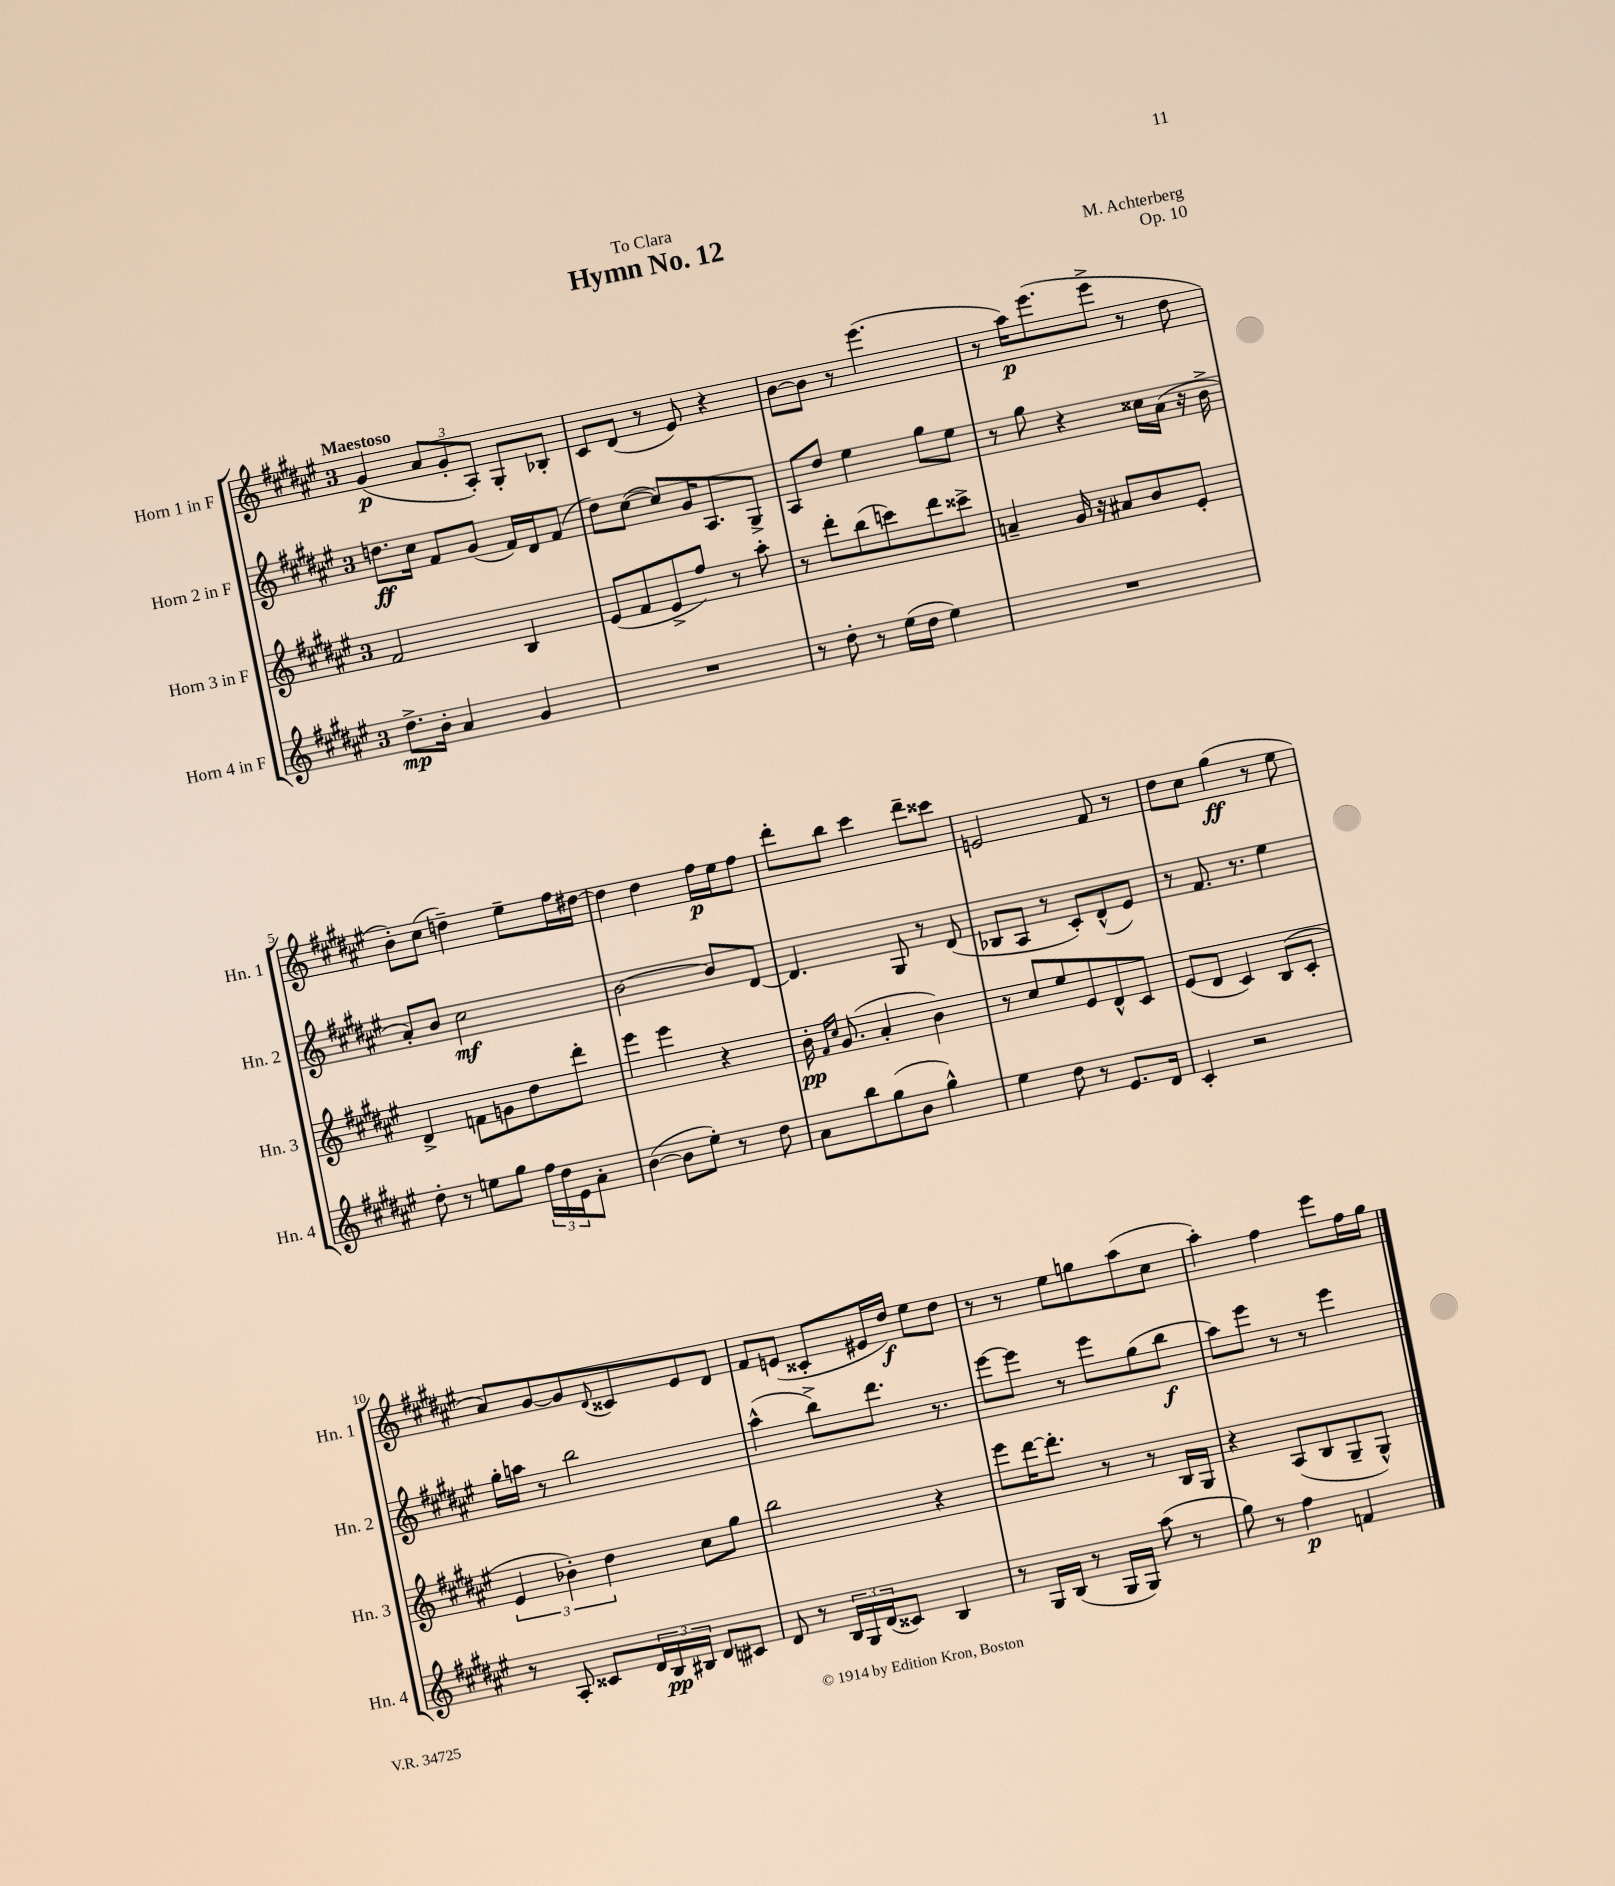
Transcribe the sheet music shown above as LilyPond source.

\header { title = "Hymn No. 12" composer = "M. Achterberg" dedication = "To Clara" opus = "Op. 10" }
<<
\new StaffGroup <<
\new Staff = "s0" \with { instrumentName = "Horn 1 in F" shortInstrumentName = "Hn. 1" } {
    \clef treble \key fis \major \once \override Staff.TimeSignature.style = #'single-digit \time 3/4 \tempo "Maestoso"
    gis'4\p( \tuplet 3/2 { ais'8 gis'8-. ais8-.) } gis8-. bes8-. |
    cis'8 dis'8( r8 eis'8) r4 |
    b'8~ b'8 r8 eis'''4.( |
    r8 ais''16\p) eis'''8.( eis'''8-> r8 dis''8 |
    b'8-.) cis''8( d''4--) eis''8-- fis''16 dis''16~ |
    dis''4 dis''4 fis''16\p eis''16 fis''8 |
    dis'''8-. b''8 cis'''4 dis'''8-- cisis'''8 |
    e'2 fis'8 r8 |
    dis''8 cis''8 gis''4\ff( r8 eis''8 |
    ais'8) gis'8~ gis'8 \appoggiatura { dis'8 } cisis'8 eis'8 dis'8 |
    fis'8 e'8( cisis'8-. eis'16 dis''16\f) eis''8 dis''8 |
    r8 r8 eis''8 g''8 ais''8( cis''8 |
    ais''4-.) fis''4 eis'''8 fis''16 gis''16 \bar "|." |
}
\new Staff = "s1" \with { instrumentName = "Horn 2 in F" shortInstrumentName = "Hn. 2" } {
    \clef treble \key fis \major \once \override Staff.TimeSignature.style = #'single-digit \time 3/4
    d''8.\ff cis''16 fis'8 gis'8( fis'16) dis'16 fis'8( |
    dis''8) cis''8~( cis''8) gis'16 ais8. gis8-> |
    ais8 dis''8 eis''4 gis''8 eis''8 |
    r8 gis''8 r4 cisis''16 ais'16( r16 b'16-> |
    ais'8-.) b'8 cis''2\mf |
    b'2~ b'8 dis'8~ |
    dis'4. gis8 r8 dis'8( |
    bes8 ais8 r8 cis'8-.) dis'8-^( eis'8) |
    r8 fis'8. r8. eis''4 |
    gis''16-. a''16 r8 b''2 |
    ais''4-^( b''8->) dis'''8. r8. |
    eis'''8~ eis'''8 r8 eis'''8 gis''8( b''8\f |
    ais''8) eis'''8 r8 r8 eis'''4 \bar "|." |
}
\new Staff = "s2" \with { instrumentName = "Horn 3 in F" shortInstrumentName = "Hn. 3" } {
    \clef treble \key fis \major \once \override Staff.TimeSignature.style = #'single-digit \time 3/4
    fis'2 b4 |
    eis'8( fis'8 eis'8-> fis''8) r8 ais''8-. |
    r8 dis'''8-. b''8( c'''8) dis'''8 cisis'''8-> |
    a'4-- gis'16 r16 ais'8 b'8 eis'8-. |
    dis'4-> f'8 g'8 dis''8 dis'''8-. |
    eis'''4 eis'''4 r4 |
    b'16-.\pp \grace { fis'16 cis''16 } gis'8.( ais'4-. b'4) |
    r8 cis''8 eis''8 eis'8 dis'8-^ cis'8 |
    eis'8( dis'8 cis'4) b8( cis'8-. |
    \tuplet 3/2 { eis'4 bes'4-.) dis''4 } cis''8 gis''8 |
    b''2 r4 |
    eis'''8 dis'''16~ dis'''8.-. r8 r8 b16 gis16 |
    r4 ais8( b8 gis8-- gis8-^) \bar "|." |
}
\new Staff = "s3" \with { instrumentName = "Horn 4 in F" shortInstrumentName = "Hn. 4" } {
    \clef treble \key fis \major \once \override Staff.TimeSignature.style = #'single-digit \time 3/4
    dis''8.->\mp b'16-. ais'4 gis'4 |
    R2. |
    r8 dis''8-. r8 eis''16( dis''16 eis''4) |
    R2. |
    dis''8-. r8 e''8 gis''8 \tuplet 3/2 { fis''16 dis''16 eis'16 } ais'8-. |
    b'4~( b'8 eis''8-.) r8 dis''8 |
    ais'8 b''8 gis''8( b'8 gis''4-^) |
    eis''4 dis''8 r8 eis'8. dis'16 |
    cis'4-. r2 |
    r8 ais8-. cisis'8 \tuplet 3/2 { dis'16 b16\pp bis16 } dis'8 cis'8 |
    dis'8 r8 \tuplet 3/2 { b16 gis16 dis'16( } cisis'8) b4 |
    r8 gis16 b16( r8 gis16 gis16) ais''8( r8 |
    gis''8) r8 fis''4\p f'4 \bar "|." |
}
>>
>>
